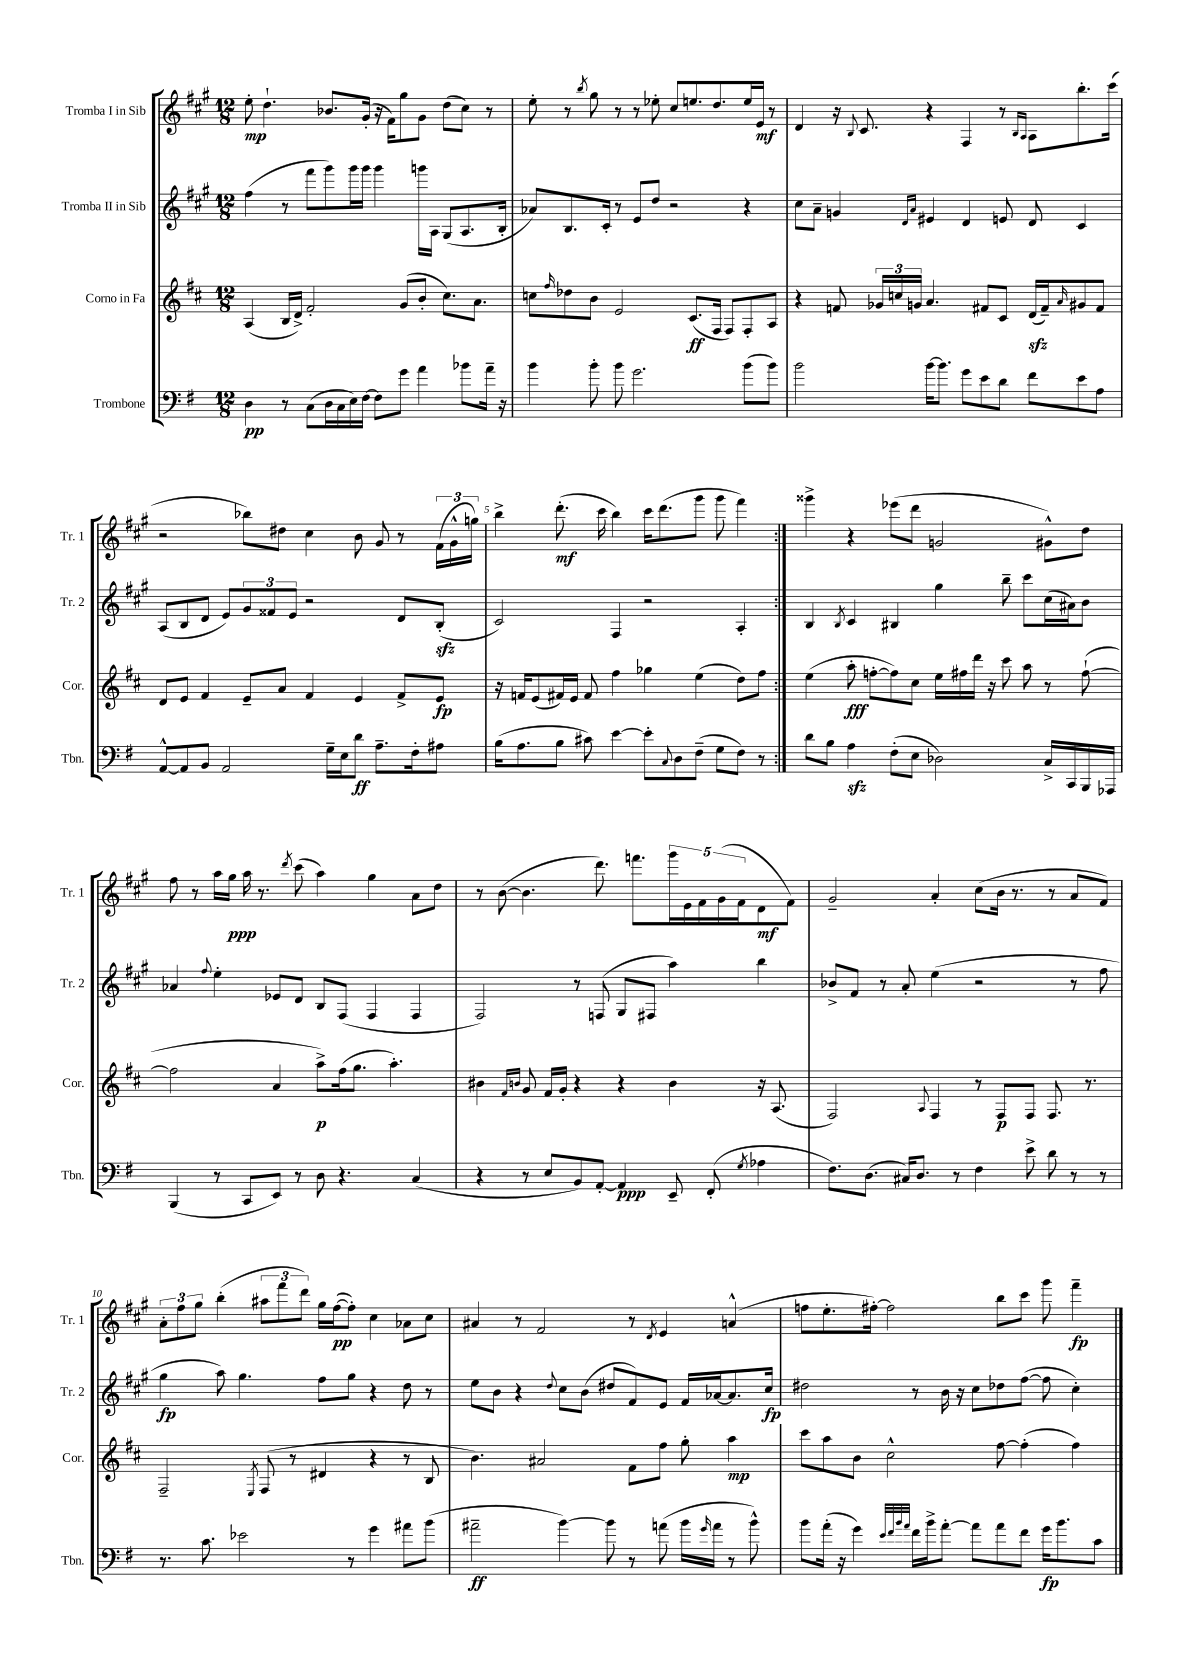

**kern	**kern	**kern	**kern
*staff4	*staff3	*staff2	*staff1
*clefF4	*clefG2	*clefG2	*clefG2
*k[f#]	*k[f#c#]	*k[f#c#g#]	*k[f#c#g#]
*M12/8	*M12/8	*M12/8	*M12/8
4D\	(4A/	(4ff#\	8ee'\
.	.	.	4.dd`\
8r	16B/LL	8r	.
.	16d^/JJ)	.	.
(8C\L	2f#'/	8fff#\L	.
16D\L	.	8ggg#\)	8.b-/L
16C\	.	.	.
16E\)	.	16ggg#\L	.
[16F#\JJ	.	16ggg#\JJ	(16g#'/Jk
8F#\]L	.	4ggg#\	16r
.	.	.	16f#\LK)
8g\J	(8g/L	.	8gg#\
4a\	8b'/J	16ggg\LL	8g#\J
.	.	16A\JJ	.
.	8.cc#\L)	(8G#/L	(8dd\L
8b-\L	.	8.A/	8cc#\J)
.	8.a\J	.	.
16a~\Jk	.	.	8r
16r	.	16B'/Jk	.
=	=	=	=
4b\	8cc\L	8a-/L)	8ee'\
.	16qqff#/	.	.
.	8dd-\	8.B/	8r
.	.	.	8qbb/
8b'\	8b\J	.	8gg#\
.	.	16c#'/Jk	.
8b\	2e/	8r	8r
2.g\	.	8e/L	8r
.	.	8dd/J	8ee-'\
.	.	2r	8cc#/L
.	(8.c#/L	.	8.ee/
.	16F#/Jk	.	8.dd/
.	8F#/L)	.	.
(8b\L	8F#'/	4r	16ee/L
.	.	.	16e/JJ
8b\J)	8A/J	.	8r
=	=	=	=
2b\	4r	8cc#\L	4d/
.	.	8a~\J	.
.	8f/	4g/	16r
.	.	.	8qqB/
.	.	.	8.c#/
.	24g-/LL	.	.
.	24cc/	.	.
.	24g/JJ	.	.
.	.	16qqd/LL	.
.	.	16qqa/JJ	.
[16b\LK	4.a/	4e#/	4r
8.b\]J	.	.	.
8g\L	.	4d/	4F#/
8e\	8f#/L	.	.
8d\J	8c#/J	8e/	8r
.	.	.	16qqB/LL
.	.	.	16qqA/JJ
8f#\L	(16d/LL	8d/	8A\L
.	16f#~/J)	.	.
.	16qqa/	.	.
8e\	8g#/	4c#/	8.bb'\
8A\J	8f#/J	.	.
.	.	.	(16ccc#\Jk
=	=	=	=
[8AA^^/L	8d/L	(8A/L	2r
8AA/]	8e/J	8B/	.
8BB/J	4f#/	8d/J	.
2AA/	.	8e/L)	.
.	8e~/L	12g#/	8bb-\L)
.	.	12f##/	.
.	8a/J	.	8dd#\J
.	.	12e/J	.
.	4f#/	2r	4cc#\
16G~\LL	.	.	.
16E\J	.	.	.
8d\J	4e/	.	8b\
8.A~\L	.	.	8g#/
.	8f#^/L	8d/L	8r
16F#'\k	.	.	.
8A#\J	8e/J	(8B'/J	(24f#\LL
.	.	.	24g#^^\
.	.	.	24gg\JJ)
=	=	=	=
(16B\LK	16r	2c#/)	4bb^\
8.A\	16f/LK	.	.
.	(8e/	.	.
8B\J	16f#/L)	.	(8.ddd'\
.	16e/JJ	.	.
8c#\)	8f#/	.	.
.	.	.	16ccc#\
[4e\	4ff#\	4F#/	4bb\)
8e'\]L	4gg-\	2r	16ccc#\LK
.	.	.	(8.ddd\
8qqC/	.	.	.
8D\	.	.	.
(8F#~\J	(4ee\	.	8ggg#\J
8G\L	.	.	8ggg#\
8F#\J)	8dd\L)	4A'/	4fff#\)
8r	8ff#\J	.	.
=:|!	=:|!	=:|!	=:|!
8d\L	(4ee\	4B/	4ggg##^\
8B\J	.	.	.
.	.	8qB/	.
4A\	8aa'\	4c#/	4r
.	[8ff'\L	.	.
(8F#'\L	8ff\])	4B#/	(8eee-\L
8E\J	8cc#\J	.	8ddd\J
2D-\)	16ee\LL	4gg#\	2g/
.	16ff#\	.	.
.	16ddd\JJ	.	.
.	16r	.	.
.	8ccc#\	8bb~\	.
.	8aa\	8ccc#\L	.
16C^/LL	8r	(16cc#\L	8g#^^\L)
16CC/	.	16a#\J)	.
16BBB/	([8ff#`\	8b\J	8dd\J
16AAA-/JJ	.	.	.
=	=	=	=
(4BBB/	2ff#\]	4a-/	8ff#\
.	.	.	8r
.	.	8qqff#/	.
8r	.	4ee'\	16aa\LL
.	.	.	16gg#\JJ
8CC/L	.	.	16aa\
.	.	.	8.r
8EE/J)	4a/	8e-/L	.
.	.	.	8qddd/
8r	.	8d/J	(8ccc#\
8D\	8aa^\L)	8B/L	4aa\)
4.r	(16ff#\k	(8F#/J	.
.	8.gg\J	.	.
.	.	4F#/	4gg#\
.	4.aa'\)	.	.
(4C/	.	4F#/	8a\L
.	.	.	8dd\J
=	=	=	=
4r	4b#\	2F#/)	8r
.	.	.	([8b\
.	16qqf#/LL	.	.
.	16qqb/JJ	.	.
8r	8g/	.	4.b\]
8E/L	16f#/LL	.	.
.	16g'/JJ	.	.
8BB/)	4r	8r	.
[8AA'/J	.	(8F/	8.ddd\)
4AA/]	4r	8G#/L	.
.	.	.	8.fff\L
.	.	8F#/J	.
8EE~/	4b\	4aa\)	20ggg#\L
.	.	.	20e\
.	.	.	20f#\
(8FF#'/	.	.	.
.	.	.	(20g#\
.	.	.	20f#\J
8qG/	.	.	.
4A-\	16r	4bb\	8d\
.	(8.A/	.	.
.	.	.	8f#\J)
=	=	=	=
8.F#\L)	2F#/)	8b-^/L	2g#~/
.	.	8f#/J	.
(8.D\J	.	.	.
.	.	8r	.
16C#/LK)	.	8a'/	.
8.D/J	.	.	.
.	8qqA/	.	.
.	4F#/	(4ee\	4a'/
8r	.	.	.
4F#\	8r	2r	(8cc#\L
.	8F#/L	.	16b\Jk
.	.	.	8.r
8e^\	8F#/J	.	.
8d\	8.F#/	.	8r
8r	.	8r	8a/L
.	8.r	.	.
8r	.	8ff#\	8f#/J)
=	=	=	=
8.r	2F#~/	4gg#\	12a'\L
.	.	.	12ff#\
.	.	.	12gg#\J
8.c\	.	.	.
.	.	8aa\)	(4bb'\
2e-\	.	4.gg#\	.
.	8qE/	.	.
.	(8F#/	.	12aa#\L
.	.	.	12fff#\
.	8r	.	.
.	.	.	12ddd\J)
.	4d#/	8ff#\L	16gg#\LL
.	.	.	([16ff#\J
8r	.	8gg#\J	8ff#'\]J)
4g\	4r	4r	4cc#\
8a#\L	8r	8dd\	8a-\L
(8b\J	8B/	8r	8cc#\J
=	=	=	=
2a#~\	4.b\)	8ee\L	4a#/
.	.	8b\J	.
.	.	4r	8r
.	2a#/	.	2f#/
.	.	8qqdd/	.
[4b\)	.	8cc#\L	.
.	.	(8b\J	.
8b\]	.	8dd#/L	.
8r	8f#\L	8f#/)	8r
.	.	.	8qd/
(8a\	8ff#\J	8e/J	4e/
16b\LL	8gg'\	16f#/LL	.
16qqg/	.	.	.
16a\JJ	.	[16a-/J	.
8r	4aa\	8.a-/]	(4a^^/
8b^^\)	.	.	.
.	.	16cc#/Jk	.
=	=	=	=
8b\L	8ccc#\L	2dd#\	8ff\L
(16a'\Jk	8aa\	.	8.ee'\
16r	.	.	.
4g\)	8b\J	.	.
.	.	.	[16ff#'\Jk)
.	2cc#^^\	.	2ff#\]
32qqe/LLL	.	.	.
32qqf#/	.	.	.
32qqb/	.	.	.
32qqa/JJJ	.	.	.
16f#\LL	.	8r	.
16b^\J	.	.	.
[8a'\J	.	16b\	.
.	.	16r	.
8a\]L	.	8cc#\L	.
8a\	[8ff#\	8dd-\	8bb\L
8f#\J	(4ff#'\]	([8ff#\J	8ccc#\J
16g\LK	.	8ff#\]	8ggg#\
8.b\	.	.	.
.	4ff#\)	4cc#'\)	4fff#~\
8c\J	.	.	.
==	==	==	==
*-	*-	*-	*-
